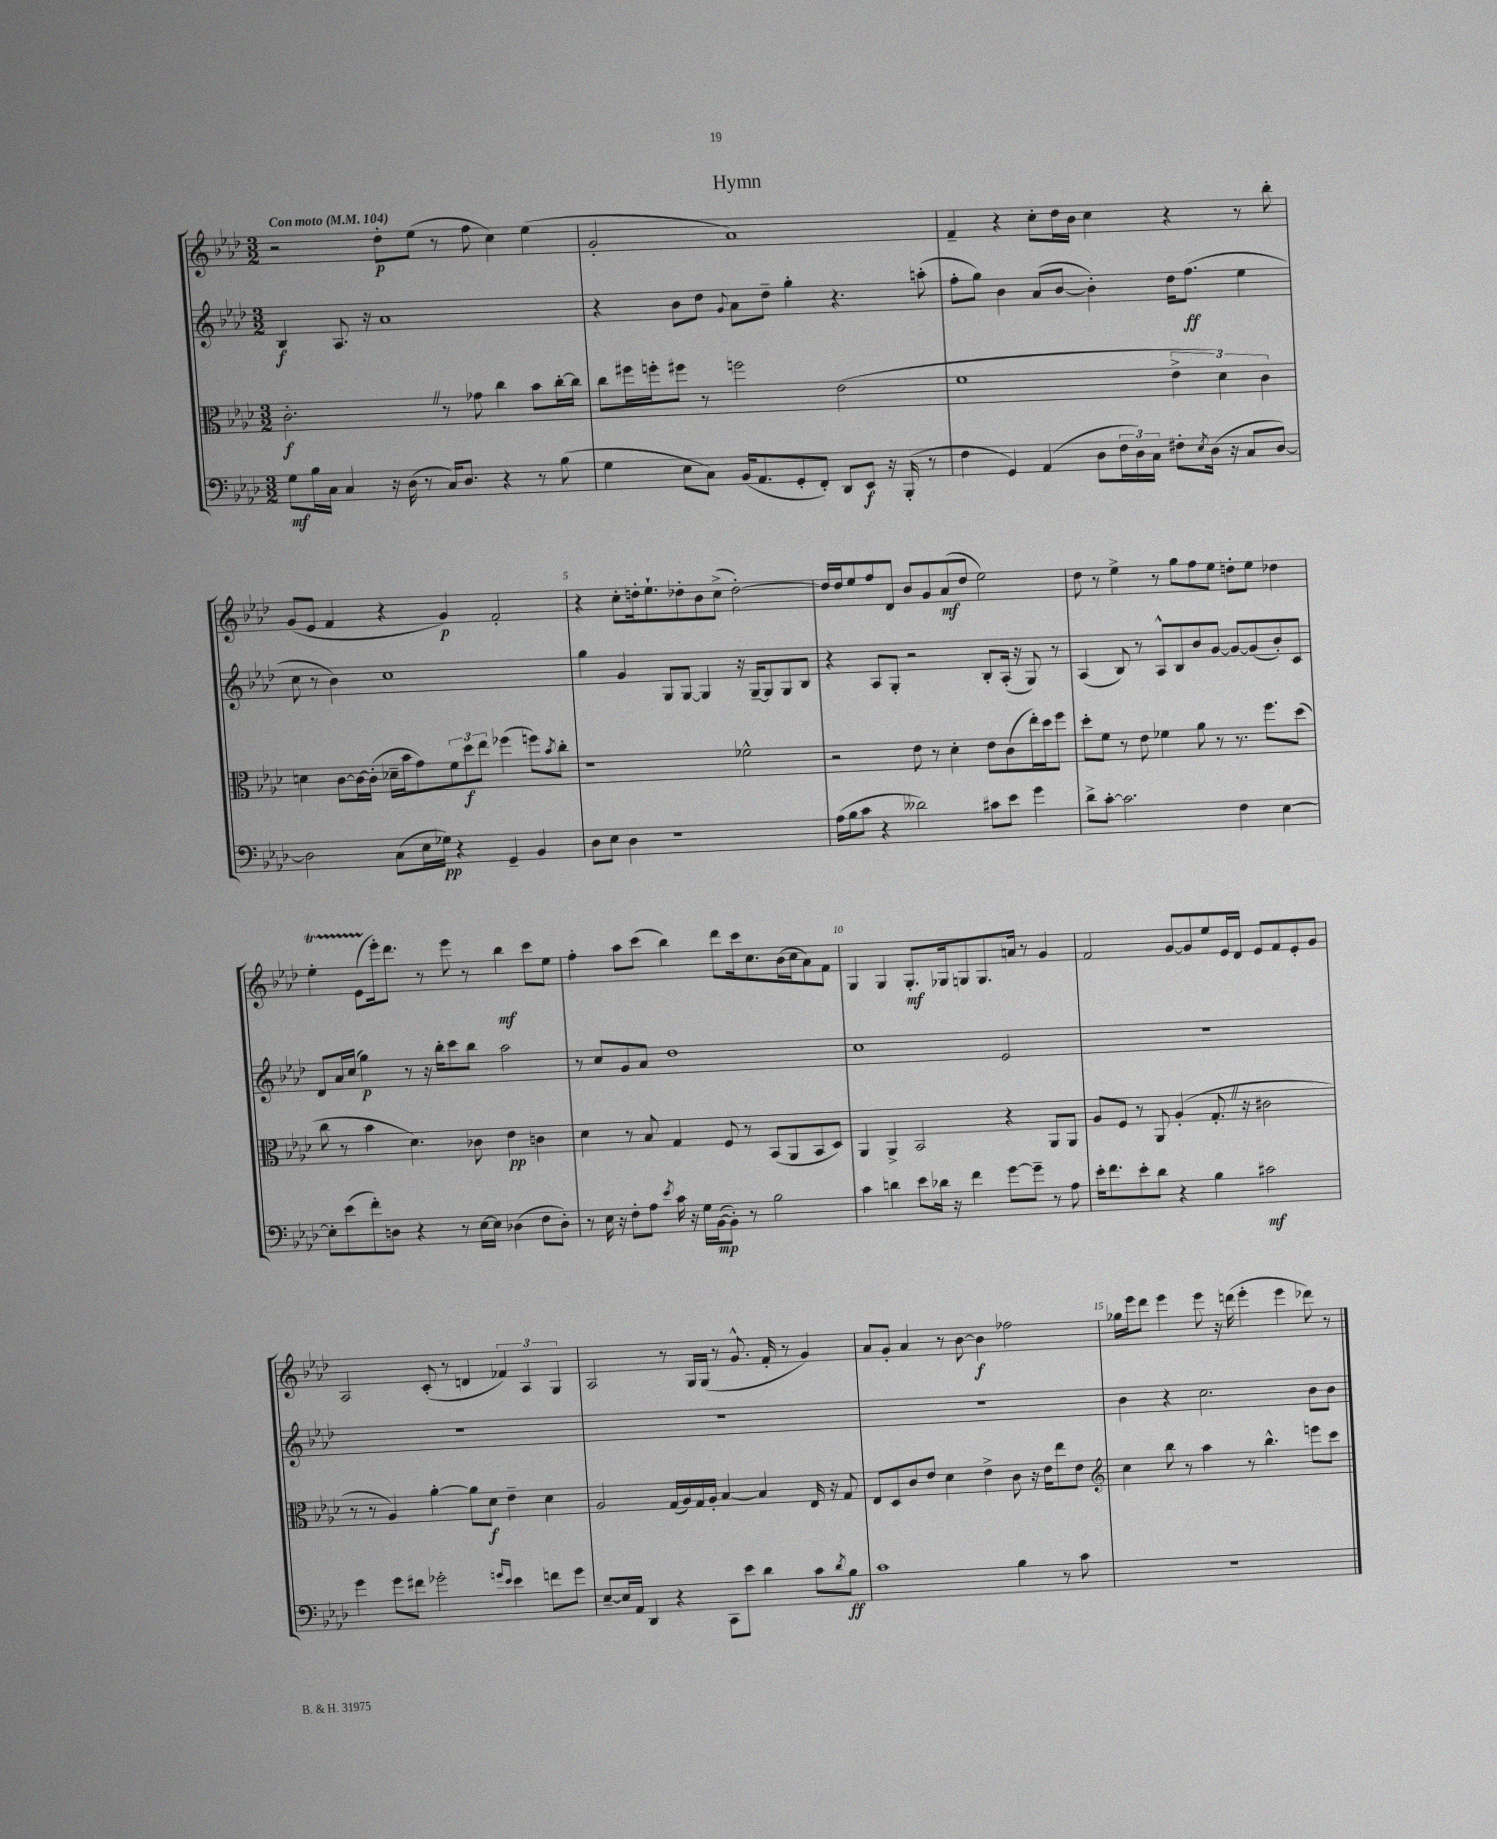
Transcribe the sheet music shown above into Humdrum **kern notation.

**kern	**dynam	**kern	**dynam	**kern	**dynam	**kern	**dynam
*part4	*part4	*part3	*part3	*part2	*part2	*part1	*part1
*staff4	*staff4	*staff3	*staff3	*staff2	*staff2	*staff1	*staff1
*clefF4	*	*clefC3	*	*clefG2	*	*clefG2	*
*k[b-e-a-d-]	*	*k[b-e-a-d-]	*	*k[b-e-a-d-]	*	*k[b-e-a-d-]	*
*M3/2	*	*M3/2	*	*M3/2	*	*M3/2	*
*MM104	*	*MM104	*	*MM104	*	*MM104	*
=1	=1	=1	=1	=1	=1	=1	=1
!	!	!	!	!	!	!LO:TX:a:B:t=Con moto	!
8G\L	mf	2.c'Z\	f	4B-/	f	2r	.
16B-\L	.	.	.	.	.	.	.
16C\JJ	.	.	.	.	.	.	.
4C/	.	.	.	8.A-/	.	.	.
.	.	.	.	16r	.	.	.
16r	.	.	.	1a-	.	8dd-'\L	p
(16D-\	.	.	.	.	.	.	.
8r	.	.	.	.	.	(8ee-\J	.
16C/KL)	.	8r	.	.	.	8r	.
8.D-/J	.	.	.	.	.	.	.
.	.	8g-X\	.	.	.	8ff\	.
4r	.	4cc\	.	.	.	4cc\)	.
8r	.	8b-\L	.	.	.	(4ee-\	.
(8B-\	.	[16cc'\L	.	.	.	.	.
.	.	16cc\JJ]	.	.	.	.	.
=2	=2	=2	=2	=2	=2	=2	=2
4G\	.	8cc\L	.	4r	.	2g'/	.
.	.	16ff#X\L	.	.	.	.	.
.	.	16ffn'\J	.	.	.	.	.
8E-\L	.	8ff#X\J	.	8b-\L	.	.	.
8C\J)	.	8r	.	8dd-\J	.	.	.
.	.	.	.	8qqg/	.	.	.
(16BB-/KL	.	2ffn\	.	8a-\L	.	1a-)	.
8.AA-/	.	.	.	.	.	.	.
.	.	.	.	8dd-~\J	.	.	.
8GG'/	.	.	.	4gg'\	.	.	.
8FF'/J)	.	.	.	.	.	.	.
8DD-/L	.	(2e-\	.	4.r	.	.	.
8EE-/J	f	.	.	.	.	.	.
16r	.	.	.	.	.	.	.
(16BBB-'/	.	.	.	.	.	.	.
8r	.	.	.	(8aan'\	.	.	.
=3	=3	=3	=3	=3	=3	=3	=3
4F\	.	1f	.	8ff'\L	.	4f~/	.
.	.	.	.	8gg\J)	.	.	.
4GG/)	.	.	.	4b-\	.	4r	.
(4AA-/	.	.	.	(8a-/L	.	8cc'\L	.
.	.	.	.	[8b-/J	.	16dd-\L	.
.	.	.	.	.	.	16b-\JJ	.
8D-\L	.	.	.	4b-'\])	.	4cc\	.
24F\L	.	.	.	.	.	.	.
24D-\)	.	.	.	.	.	.	.
24C\JJ	.	.	.	.	.	.	.
8F#X'\L	.	6e-^\	.	16dd-\KL	.	4r	.
.	.	.	.	(8.ff\J	ff	.	.
8qE-/	.	.	.	.	.	.	.
(16D-\Jk	.	.	.	.	.	.	.
.	.	6d-\)	.	.	.	.	.
16r	.	.	.	.	.	.	.
8C/L	.	.	.	4ee-\	.	8r	.
.	.	6c\	.	.	.	.	.
[8D-/J)	.	.	.	.	.	8bb-'\	.
!!LO:LB:g=z
=4	=4	=4	=4	=4	=4	=4	=4
2D-\]	.	4dn\	.	8cc\	.	(8g/L	.
.	.	.	.	8r	.	8e-/J	.
.	.	[8c\L	.	4b-\)	.	4f/	.
.	.	16c\L_	.	.	.	.	.
.	.	(16c'\JJ]	.	.	.	.	.
(8C\L	.	16d-X~\LL	.	1cc	.	4r	.
.	.	16b-\J	.	.	.	.	.
16E-\L	.	8g\)	.	.	.	.	.
16G-X\JJ)	pp	.	.	.	.	.	.
4r	.	12f\	.	.	.	4g/)	p
.	.	12dd-\	f	.	.	.	.
.	.	12ee-\J	.	.	.	.	.
4GG~/	.	(4ff-X\	.	.	.	2f'/	.
4BB-/	.	8ffn\L)	.	.	.	.	.
.	.	8qb-/	.	.	.	.	.
.	.	8cc'\J	.	.	.	.	.
=5	=5	=5	=5	=5	=5	=5	=5
8D-\L	.	1r	.	4gg\	.	4r	.
8E-\J	.	.	.	.	.	.	.
4D-\	.	.	.	4g/	.	8cc'\L	.
.	.	.	.	.	.	16ddn'\k	.
.	.	.	.	.	.	8.ee-`\	.
1r	.	.	.	8G/L	.	.	.
.	.	.	.	[8G/J	.	8dd-X'\	.
.	.	.	.	4G/]	.	8b-\	.
.	.	.	.	.	.	(8cc^\J	.
.	.	2f-X^^\	.	16r	.	[2dd-'\)	.
.	.	.	.	[16G~/KL	.	.	.
.	.	.	.	8G/]	.	.	.
.	.	.	.	8G/	.	.	.
.	.	.	.	8B-/J	.	.	.
=6	=6	=6	=6	=6	=6	=6	=6
(16A-\LL	.	2r	.	4r	.	16dd-/LL]	.
16B-\J	.	.	.	.	.	16dd-/J	.
8c\J	.	.	.	.	.	8ee-/	.
4r	.	.	.	8A-/L	.	8ff/	.
.	.	.	.	8G'/J	.	8d-/J	.
2d--X\)	.	8e-\	.	2r	.	8b-/L	.
.	.	8r	.	.	.	8g/	.
.	.	4d-'\	.	.	.	(8a-/	mf
.	.	.	.	.	.	8dd-/J	.
8c#X\L	.	8e-\L	.	8B-'/L	.	2ee-\)	.
8e-\J	.	(8c\	.	(16A-'/Jk	.	.	.
.	.	.	.	16r	.	.	.
4g\	.	16ee-'\L)	.	8G/)	.	.	.
.	.	16dd-\J	.	.	.	.	.
.	.	8ff\J	.	8r	.	.	.
=7	=7	=7	=7	=7	=7	=7	=7
8d-^\L	.	8dd-'\L	.	(4A-/	.	8dd-\	.
[8c'\J	.	8f\J	.	.	.	8r	.
2.c\]	.	8r	.	8B-/)	.	4ee-^\	.
.	.	8e-\	.	8r	.	.	.
.	.	4f-X\	.	8A-^^/L	.	8r	.
.	.	.	.	8B-/	.	8gg\L	.
.	.	8a-\	.	8b-/	.	8ff\	.
.	.	8r	.	[8g/J	.	8ee-\J	.
4F\	.	8.r	.	8g/L_	.	8ddn'\L	.
.	.	.	.	(8g/]	.	8ee-\J	.
.	.	8.ff\L	.	.	.	.	.
[4E-\	.	.	.	8b-'/)	.	4dd-X\	.
.	.	(8dd-\J	.	8c/J	.	.	.
!!LO:LB:g=z
=8	=8	=8	=8	=8	=8	=8	=8
8E-'\L]	.	8cc\	.	8d-/L	.	4ee-T'\	.
(8e-\	.	8r	.	16a-/L	.	.	.
.	.	.	.	(16cc/JJ	.	.	.
8f'\)	.	4b-\	.	4gg\)	p	(8e-TTT\L	.
8Dn\J	.	.	.	.	.	16eee-'\k)	.
.	.	.	.	.	.	8.ddd-\J	.
4r	.	4.d-\)	.	8r	.	.	.
.	.	.	.	16r	.	8r	.
.	.	.	.	16bb-'\KL	.	.	.
8r	.	.	.	8ccc\	.	8eee-\	.
[16E-\LL	.	8c-X\	.	8bb-\J	.	8r	.
16E-\JJ]	.	.	.	.	.	.	.
(4D-X\	.	4e-\	pp	2aa-\	.	4bb-\	mf
8F\L	.	4cn\	.	.	.	8ccc\L	.
8D-'\J)	.	.	.	.	.	8ee-\J	.
=9	=9	=9	=9	=9	=9	=9	=9
8r	.	4d-\	.	8r	.	4ff'\	.
16E-\	.	.	.	8cc/L	.	.	.
16r	.	.	.	.	.	.	.
8F'\L	.	8r	.	8g/	.	8aa-\L	.
8A-\J	.	8B-/	.	8a-/J	.	(8ccc\J	.
8qe-/	.	.	.	.	.	.	.
16c\	.	4G/	.	1dd-	.	4bb-\)	.
16r	.	.	.	.	.	.	.
16G\LL	.	.	.	.	.	.	.
([16BB-\J	mp	.	.	.	.	.	.
8BB-'\J])	.	8F/	.	.	.	8ddd-\L	.
8r	.	8r	.	.	.	16ccc\k	.
.	.	.	.	.	.	8.cc\	.
2B-\	.	(8BB-/L	.	.	.	.	.
.	.	8AA-/	.	.	.	(16b-\L	.
.	.	.	.	.	.	16cc\J	.
.	.	8BB-/	.	.	.	8a-\)	.
.	.	8D-/J)	.	.	.	8f\J	.
=10	=10	=10	=10	=10	=10	=10	=10
4c\	.	4AA-/	.	1cc	.	4G/	.
4dn\	.	4AA-^/	.	.	.	4G/	.
8e-\L	.	2BB-/	.	.	.	8.G'/L	mf
16d-X\Jk	.	.	.	.	.	.	.
16r	.	.	.	.	.	16G-X/k	.
4f\	.	.	.	.	.	8Gn/	.
.	.	.	.	.	.	8.G/	.
[8g\L	.	4r	.	2e-/	.	.	.
.	.	.	.	.	.	16an/Jk	.
8g~\J]	.	.	.	.	.	8r	.
8r	.	8AA-/L	.	.	.	4g/	.
8A-\	.	8AA-/J	.	.	.	.	.
=11	=11	=11	=11	=11	=11	=11	=11
16e-'\KL	.	8A-/L	.	1.r	.	2f/	.
8.f\	.	.	.	.	.	.	.
.	.	8F/J	.	.	.	.	.
8e-'\	.	8r	.	.	.	.	.
8d-\J	.	8AA-/	.	.	.	.	.
4r	.	(4A-'/	.	.	.	[8g/L	.
.	.	.	.	.	.	8g/]	.
4B-\	.	8.G'Z/	.	.	.	8ee-/	.
.	.	.	.	.	.	16e-/L	.
.	.	16r	.	.	.	16d-/JJ	.
2c#X\	mf	2c#X\	.	.	.	8e-/L	.
.	.	.	.	.	.	8f/	.
.	.	.	.	.	.	8e-'/	.
.	.	.	.	.	.	8g/J	.
!!LO:LB:g=z
=12	=12	=12	=12	=12	=12	=12	=12
4g\	.	8r	.	1.r	.	2A-/	.
.	.	8r	.	.	.	.	.
8g\L	.	4A-/)	.	.	.	.	.
8f#X\J	.	.	.	.	.	.	.
2g-X'\	.	[4a-'\	.	.	.	(8c'/	.
.	.	.	.	.	.	8r	.
.	.	8a-\L]	.	.	.	4dn/	.
.	.	8d-\J	f	.	.	.	.
16qqgn/LL	.	.	.	.	.	.	.
16qqe-/JJ	.	.	.	.	.	.	.
4e-\	.	4e-~\	.	.	.	6f-X/)	.
.	.	.	.	.	.	6A-/	.
8fn\L	.	4d-\	.	.	.	.	.
.	.	.	.	.	.	6G/	.
8g\J	.	.	.	.	.	.	.
=13	=13	=13	=13	=13	=13	=13	=13
[8E-~/L	.	2A-/	.	1.r	.	2A-/	.
16E-/L]	.	.	.	.	.	.	.
16AA-/JJ	.	.	.	.	.	.	.
4DD-/	.	.	.	.	.	.	.
4r	.	(16G/LL	.	.	.	8r	.
.	.	16A-/)	.	.	.	.	.
.	.	16G/	.	.	.	16G/LL	.
.	.	16A-'/JJ	.	.	.	(16G/JJ	.
8CC\L	.	[4B-/	.	.	.	8r	.
8e-\J	.	.	.	.	.	8.g^^/	.
4d-\	.	4B-/]	.	.	.	.	.
.	.	.	.	.	.	16f'/	.
.	.	.	.	.	.	8r	.
8c\L	.	16E-/	.	.	.	4g/)	.
.	.	16r	.	.	.	.	.
8qd-/	.	.	.	.	.	.	.
8B-\J	ff	8G/	.	.	.	.	.
=14	=14	=14	=14	=14	=14	=14	=14
1c	.	8E-/L	.	1.r	.	8a-/L	.
.	.	8D-/	.	.	.	8g'/J	.
.	.	8c/	.	.	.	4a-/	.
.	.	8e-/J	.	.	.	.	.
.	.	4d-\	.	.	.	8r	.
.	.	.	.	.	.	[8b-\	.
.	.	4e-^\	.	.	.	4b-\]	f
4B-\	.	8c\	.	.	.	2ff-X\	.
.	.	16r	.	.	.	.	.
.	.	16e-\KL	.	.	.	.	.
8r	.	8ee-\	.	.	.	.	.
8c\	.	8e-\J	.	.	.	.	.
=15	=15	=15	=15	=15	=15	=15	=15
*	*	*clefG2	*	*	*	*	*
1.r	.	4cc\	.	4b-\	.	16gg-X\LL	.
.	.	.	.	.	.	16eee-\J	.
.	.	.	.	.	.	8ddd-\J	.
.	.	8bb-\	.	4r	.	4eee-\	.
.	.	8r	.	.	.	.	.
.	.	4aa-\	.	2.cc\	.	8eee-\	.
.	.	.	.	.	.	16r	.
.	.	.	.	.	.	(16dddn\	.
.	.	8r	.	.	.	4eee-'\	.
.	.	4.bb-^^\	.	.	.	.	.
.	.	.	.	.	.	4eee-\	.
.	.	8eeen\L	.	8b-\L	.	8ddd-X\)	.
.	.	8ccc\J	.	8b-\J	.	8r	.
==	==	==	==	==	==	==	==
*-	*-	*-	*-	*-	*-	*-	*-
